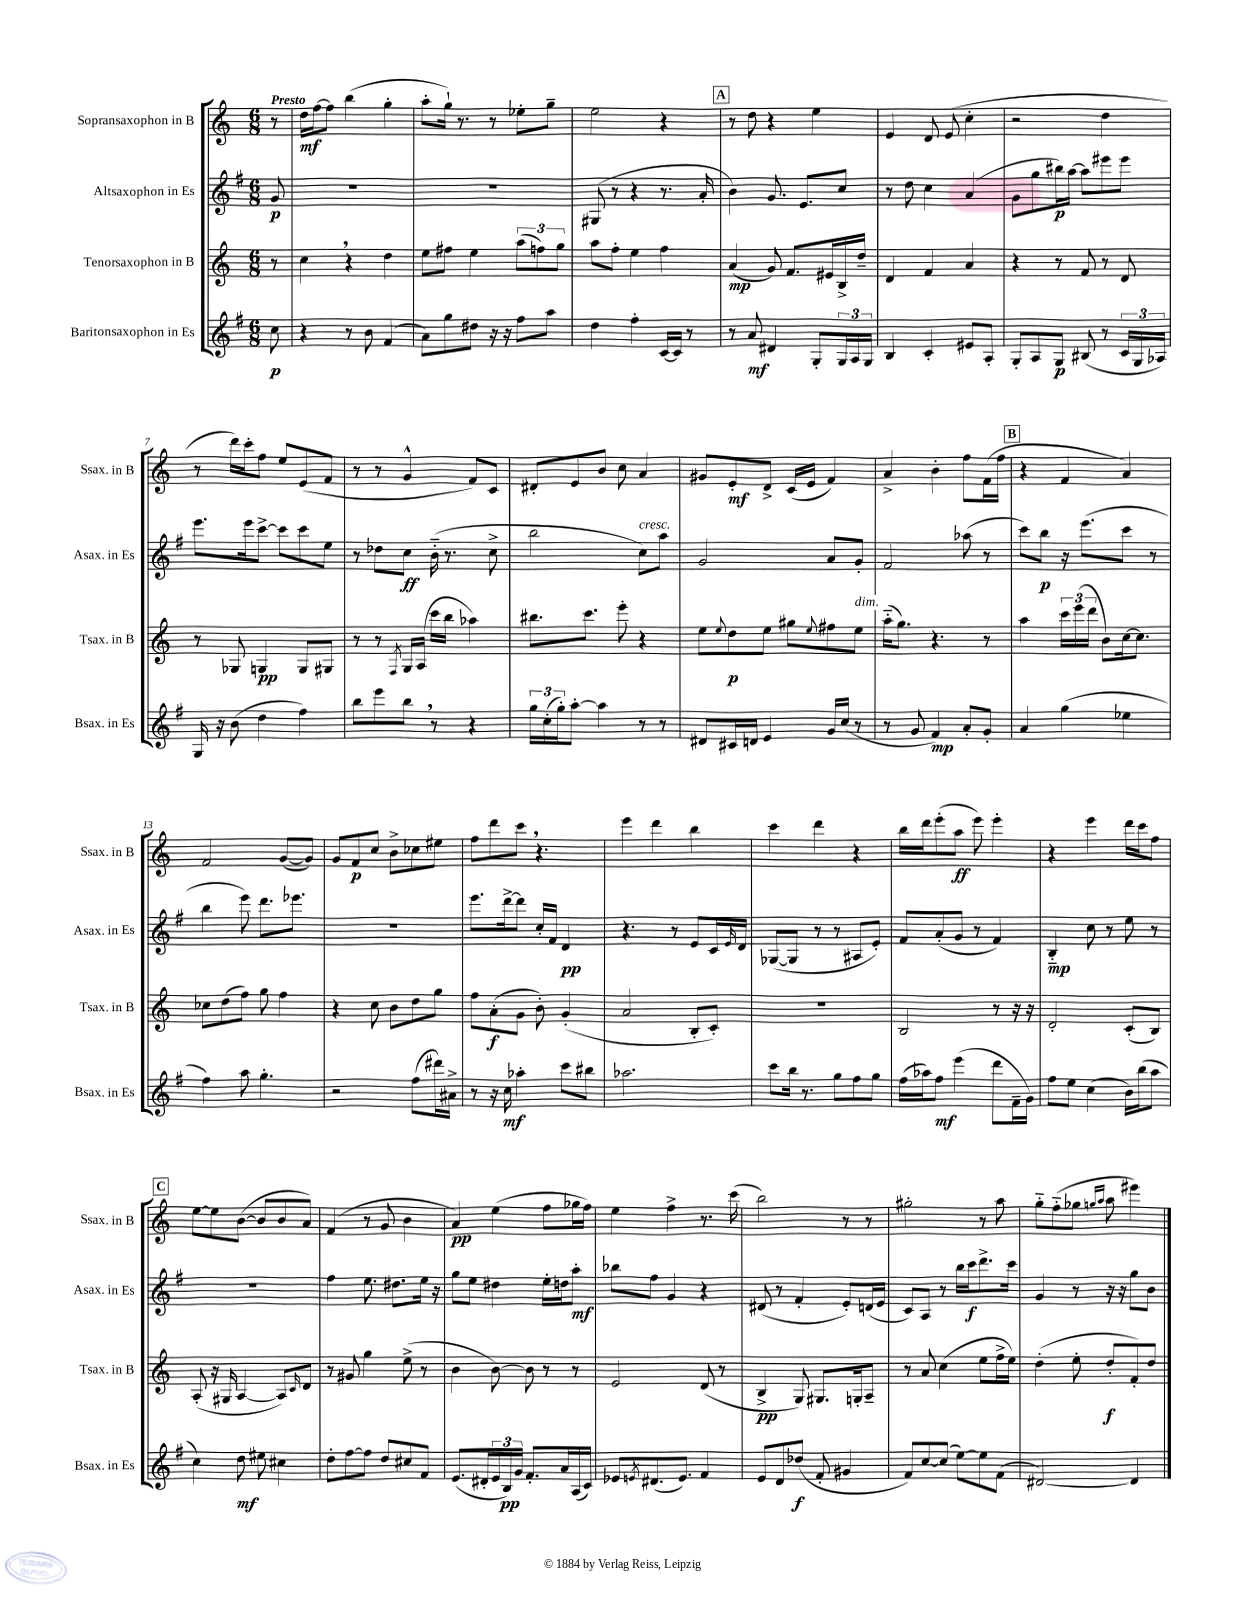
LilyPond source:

<<
\new StaffGroup <<
\new Staff = "s0" \with { instrumentName = "Sopransaxophon in B" shortInstrumentName = "Ssax. in B" } {
    \clef treble \key c \major \numericTimeSignature \time 6/8 \partial 8 \tempo "Presto"
    r8 |
    d''16\mf f''16~ f''8 b''4( g''4-. |
    a''8-. g''16-!) r8. r8 ees''8-. g''8-- |
    e''2 r4 |
    \mark \markup { \box "A" } r8 d''8 r4 e''4 |
    e'4 d'8 e'8( c''4-. |
    r2 d''4 |
    r8 d'''16) c'''16-. f''8 e''8 e'8( f'8 |
    r8 r8 g'4-^ f'8) c'8 |
    dis'8-. e'8 b'8 c''8 a'4 |
    gis'8 e'8-.\mf d'8-> c'16( e'16 f'4) |
    a'4-> b'4-. f''8 f'16( f''16 |
    \mark \markup { \box "B" } r4 f'4 a'4) |
    f'2 g'8~( g'8) |
    g'8 f'8\p c''8 b'8-> ces''8 eis''8 |
    f''8 d'''8 c'''8 \breathe r4. |
    e'''4 d'''4 b''4 |
    c'''4 d'''4 r4 |
    b''16 d'''16 e'''8-.( a''8\ff e'''8) e'''4-. |
    r4 e'''4 d'''16 c'''16 f''8 |
    \mark \markup { \box "C" } e''8~ e''8 b'8~( b'8 b'8 a'8) |
    f'4( r8 g'8 b'4 |
    a'4\pp) e''4( f''8 ges''16 f''16) |
    e''4 f''4-> r8. c'''16( |
    b''2) r8 r8 |
    gis''2-. r8 a''8 |
    g''8-_ f''8-_( ges''8 \grace { g''16 a''16 } a''8 eis'''4) \bar "|." |
}
\new Staff = "s1" \with { instrumentName = "Altsaxophon in Es" shortInstrumentName = "Asax. in Es" } {
    \clef treble \key g \major \numericTimeSignature \time 6/8 \partial 8
    g'8\p |
    R2. |
    R2. |
    gis8( r8 r4 r8. a'16-. |
    \mark \markup { \box "A" } b'4) g'8. e'8. c''8 |
    r8 d''8 c''4 a'4( |
    g'8 g''8 bis''16\p) a''16~ a''8 eis'''8 eis'''8 |
    e'''8. e'''16 c'''8~-> c'''8 c'''8 e''8 |
    r8 des''8 c''8\ff b'16-_( r8. c''8-> |
    b''2 c''8^\markup { \italic "cresc." }) a''8 |
    g'2 a'8 g'8-. |
    fis'2 aes''8( r8 |
    \mark \markup { \box "B" } c'''8) b''8\p r16 e'''8.( c'''8 r8 |
    b''4 e'''8) d'''8. ees'''8. |
    R2. |
    e'''8. d'''16~-> d'''8 c''16-. fis'16 d'4\pp |
    r4. r8 e'8 c'16 \grace { e'16 } d'16 |
    ges8~( ges8 r8 r8 ais8 e'8-.) |
    fis'8 a'8-.( g'8 r8 fis'4) |
    b4-_\mp c''8 r8 e''8 r8 |
    \mark \markup { \box "C" } R2. |
    fis''4 e''8. dis''8. e''16 r16 |
    g''8 e''8 dis''4 e''16-. d''16 a''8-.\mf |
    bes''8 fis''8 g'4 r4 |
    dis'8( r8 fis'4-. e'8-.) d'16( e'16 |
    c'8) a8 r8 b''16 c'''16\f d'''8.-> c'''16 |
    g'4 r8 r16 r16 g''8 b'8 \bar "|." |
}
\new Staff = "s2" \with { instrumentName = "Tenorsaxophon in B" shortInstrumentName = "Tsax. in B" } {
    \clef treble \key c \major \numericTimeSignature \time 6/8 \partial 8
    r8 |
    c''4 \breathe r4 d''4 |
    e''8 fis''8 e''4 \tuplet 3/2 { a''8( f''8) g''8 } |
    a''8 f''8-. e''4 f''4 |
    \mark \markup { \box "A" } a'4\mp( g'8) f'8. eis'16 b16-> d''16-- |
    d'4 f'4 a'4 |
    r4 r8 f'8 r8 d'8 |
    r8 ges8 g4\pp g8 gis8 |
    r8 r8 \acciaccatura { f8 } g16 a16( c'''16 b''16 aes''4) |
    bis''8. c'''8. e'''8-. r4 |
    e''8 \appoggiatura { e''8 } d''8\p e''8 gis''8 \appoggiatura { e''8 } fis''8 e''8^\markup { \italic "dim." } |
    a''16-_( g''8.) r4. r8 |
    \mark \markup { \box "B" } a''4 \tuplet 3/2 { c'''16 e'''16( d'''16 } b'8) c''16~ c''8. |
    ces''8 d''8( f''8) g''8 f''4 |
    r4 c''8 b'8 d''8 g''8 |
    f''8 a'8-.\f( g'8 b'8-.) g'4-.( |
    a'2 b8-. c'8-.) |
    R2. |
    b2 r8 r16 r16 |
    d'2-. c'8-.( b8) |
    \mark \markup { \box "C" } a8-.( r16 gis16 a4~ a8) \grace { c'16 } d'8 |
    r8 gis'8 g''4 e''8->( r8 |
    b'4 b'8~) b'8 r8 r8 |
    e'2 d'8( r8 |
    b4->\pp g8) gis8. g16-. a8-- |
    r8 a'8 c''4( e''8 f''16-> e''16) |
    d''4-.( e''8-. d''8-.\f f'8-.) d''8 \bar "|." |
}
\new Staff = "s3" \with { instrumentName = "Baritonsaxophon in Es" shortInstrumentName = "Bsax. in Es" } {
    \clef treble \key g \major \numericTimeSignature \time 6/8 \partial 8
    c''8\p |
    r4 r8 b'8 fis'4( |
    a'8) g''8 dis''8 r16 r16 fis''8 a''8 |
    d''4 fis''4-. c'16~ c'16 r8 |
    \mark \markup { \box "A" } r8 a'8\mf dis'4 g8-. \tuplet 3/2 { g16 a16 g16 } |
    b4 c'4-. eis'8 a8-. |
    g8-. a8 g8\p bis8( r8 \tuplet 3/2 { c'16 g16 aes16) } |
    g16 r16 b'8( d''4 fis''4) |
    b''8 e'''8 b''8 \breathe r8 r4 |
    \tuplet 3/2 { g''16 c''16-.( g''16-.) } a''8~-. a''4 r8 r8 |
    dis'8 cis'16 d'16 e'4 g'16 c''16( r8 |
    r8 g'8 fis'4\mp) a'8-. g'8-. |
    \mark \markup { \box "B" } a'4 g''4( ees''4 |
    fis''4) a''8 g''4.-. |
    r2 fis''8( dis'''16) ais'16-> |
    r8 r16 c''16\mf aes''4-. c'''8 bis''8 |
    aes''2. |
    c'''8 b''16 r8. g''8 fis''8 g''8 |
    fis''16( aes''16) fis''8\mf e'''4( d'''8 fis'16-- g'16) |
    fis''8 e''8 c''4( b'16) b''16( a''8 |
    \mark \markup { \box "C" } c''4) d''8\mf eis''8 cis''4 |
    d''8-. fis''8~ fis''8 d''8 cis''8 fis'8 |
    e'8.( dis'16-. \tuplet 3/2 { e'16 b16\pp) g'16 } fis'8.-. a'16 a16( c'16) |
    ees'8 \acciaccatura { e'8 } dis'8.( e'8.) fis'4 |
    e'8 d'8 des''8\f( fis'8-. gis'4 |
    fis'8) c''8~ c''8( e''8~) e''8 fis'8( |
    dis'2~) dis'4 \bar "|." |
}
>>
>>
